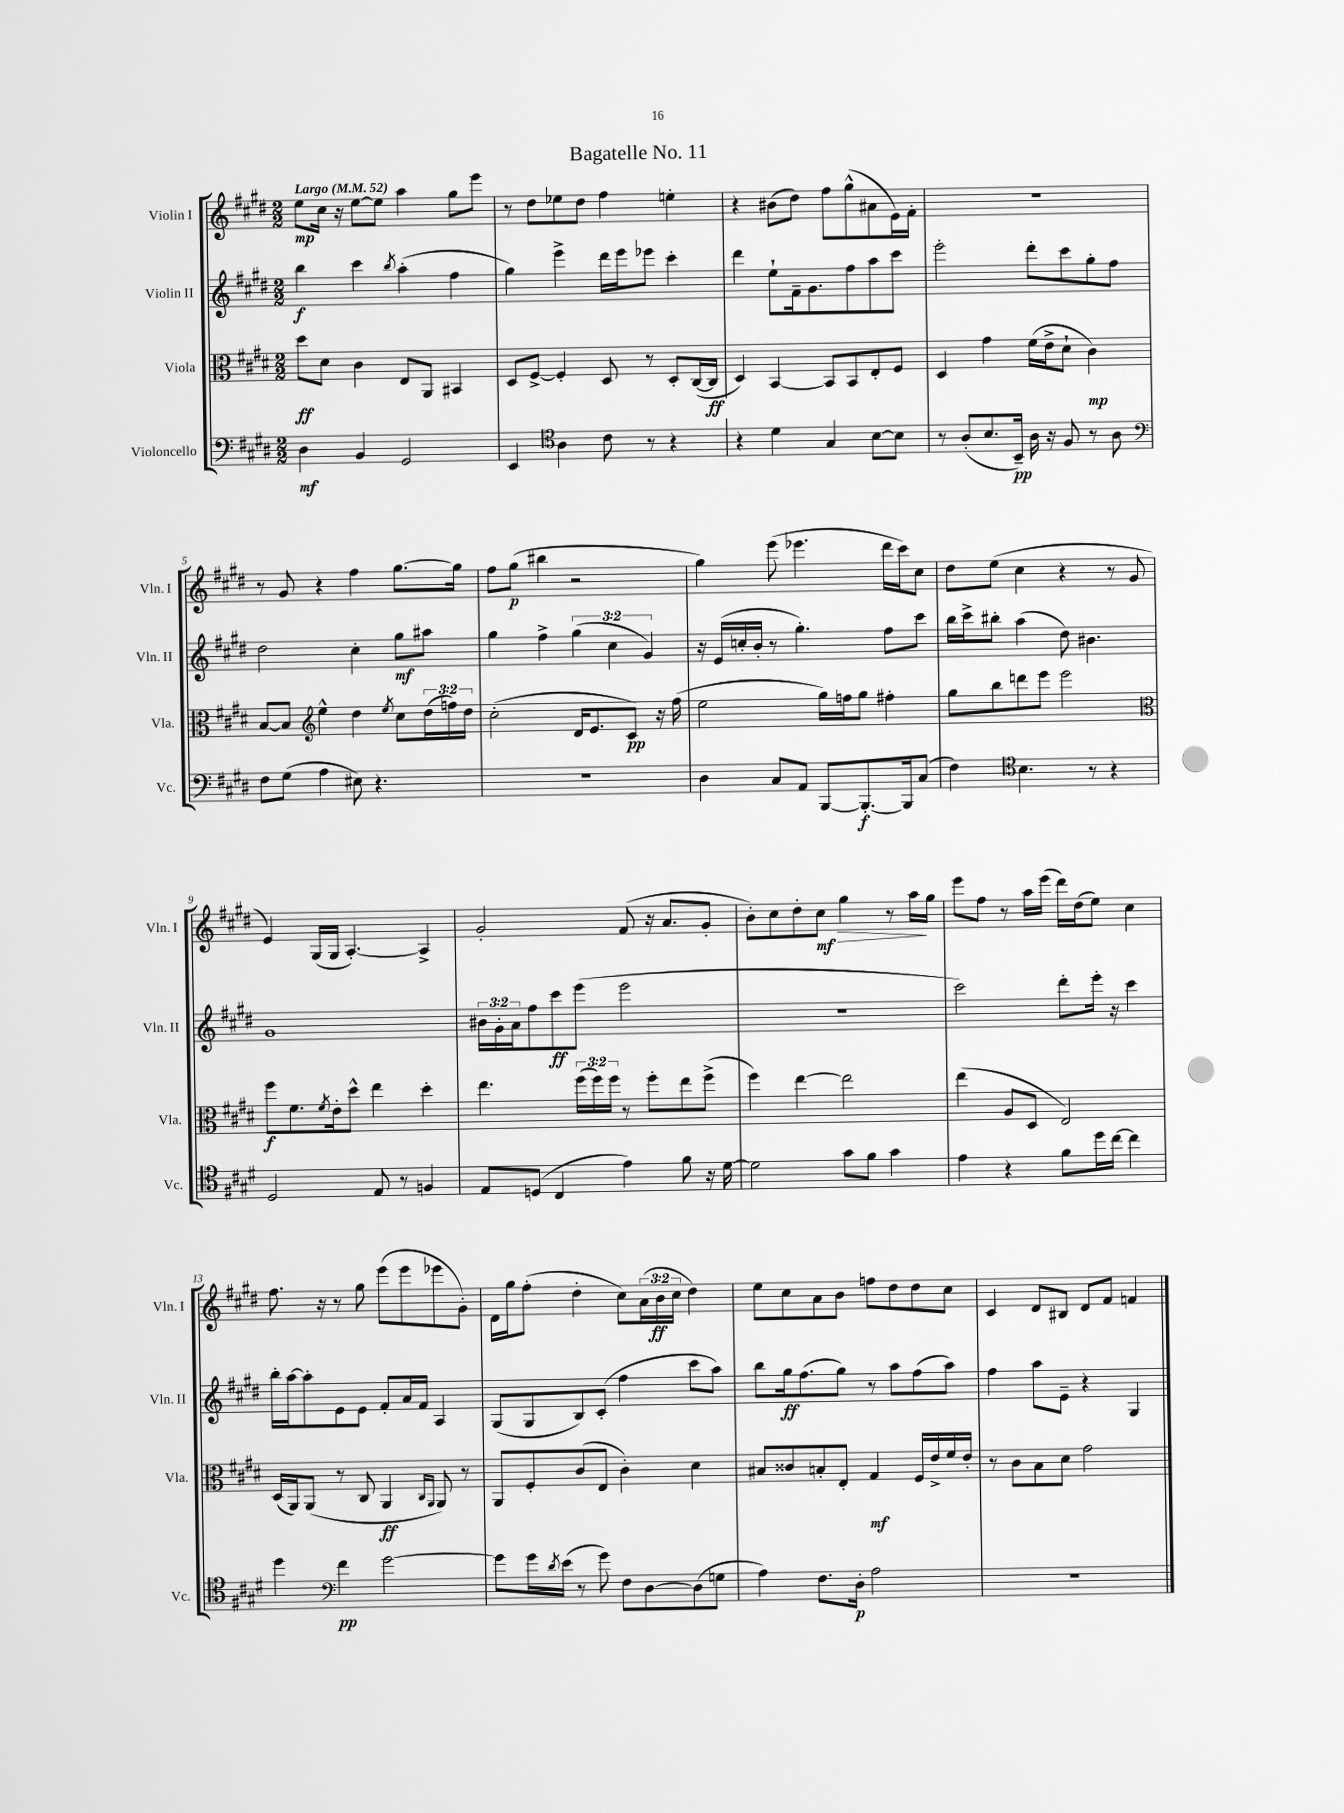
\header { title = "Bagatelle No. 11" }
<<
\new StaffGroup <<
\new Staff = "s0" \with { instrumentName = "Violin I" shortInstrumentName = "Vln. I" } {
    \clef treble \key e \major \numericTimeSignature \time 2/2 \override Staff.TupletNumber.text = #tuplet-number::calc-fraction-text \tempo "Largo" 4 = 52
    e''8\mp cis''16 r16 e''8~ e''8 a''4 gis''8 e'''8 |
    r8 dis''8 ees''8 dis''8 fis''4 e''4-. |
    r4 bis'8( dis''8) fis''8 gis''8-^( ais'8 e'16) fis'16-. |
    R1 |
    r8 gis'8 r4 fis''4 gis''8.~ gis''16 |
    fis''8 gis''8\p( bis''4 r2 |
    gis''4) e'''8( ees'''4. dis'''16 cis'''16) cis''8 |
    dis''8 e''8( cis''4 r4 r8 gis'8 |
    e'4) gis16( gis16 a4.~-.) a4-> |
    gis'2-. fis'8( r16 a'8. gis'8-. |
    b'8-.) cis''8 dis''8-. cis''8\mf\> gis''4 r8 a''16\! gis''16 |
    e'''8 fis''8 r8 a''16 e'''16( dis'''16) dis''16( e''8) cis''4 |
    fis''8. r16 r8 gis''8 e'''8( e'''8 ees'''8 gis'8-.) |
    dis'16 gis''16 fis''8-.( dis''4-. cis''8) \tuplet 3/2 { a'16( b'16\ff cis''16 } dis''4) |
    e''8 cis''8 a'8 b'8 f''8 dis''8 dis''8 cis''8 |
    cis'4 dis'8 bis8 dis'8 fis'8 f'4 \bar "|." |
}
\new Staff = "s1" \with { instrumentName = "Violin II" shortInstrumentName = "Vln. II" } {
    \clef treble \key e \major \numericTimeSignature \time 2/2 \override Staff.TupletNumber.text = #tuplet-number::calc-fraction-text
    b''4\f cis'''4 \acciaccatura { b''8 } a''4-.( fis''4 |
    gis''4) e'''4-> dis'''16 e'''16 ees'''8 cis'''4-. |
    dis'''4 e''8-! fis'16-- gis'8. fis''8 a''8 cis'''8 |
    e'''2-. dis'''8-. cis'''8 gis''8-. fis''8 |
    dis''2 cis''4-. gis''8\mf ais''8 |
    gis''4 fis''4-> \tuplet 3/2 { gis''4( cis''4 gis'4) } |
    r16 e'16( c''16-. b'16-. r8 gis''4.-.) fis''8 cis'''8 |
    b''16 cis'''16-> bis''8-. a''4( dis''8) bis'4. |
    gis'1 |
    \tuplet 3/2 { bis'16 gis'16-. a'16 } fis''8 cis'''8\ff e'''8( e'''2 |
    r1 |
    cis'''2) dis'''8-. e'''16-. r16 cis'''4 |
    b''16-. a''16~ a''8-. e'8 e'8 fis'8-. a'16 fis'16 a4 |
    gis8( gis8 b8) cis'8-.( fis''4 cis'''8 a''8) |
    b''8 gis''16\ff fis''8.( gis''8) r8 a''8 fis''8( a''8) |
    fis''4 a''8 e'8-- r4 gis4 \bar "|." |
}
\new Staff = "s2" \with { instrumentName = "Viola" shortInstrumentName = "Vla." } {
    \clef alto \key e \major \numericTimeSignature \time 2/2 \override Staff.TupletNumber.text = #tuplet-number::calc-fraction-text
    dis''8\ff dis'8 cis'4 e8 a,8 bis,4 |
    dis8 fis8~-> fis4-. dis8 r8 dis8-. cis16~( cis16\ff |
    dis4) b,4~ b,8 b,8 e8-. fis8 |
    dis4 gis'4 fis'16( e'16-> dis'8-! cis'4\mp) |
    b8~ b8 \clef treble e''4-^ dis''4 \acciaccatura { e''8 } cis''8 \tuplet 3/2 { dis''16( f''16) dis''16 } |
    cis''2-.( dis'16 e'8. cis'8\pp) r16 fis''16( |
    e''2 gis''16) f''16 gis''8 fis''4-. |
    gis''8 b''8 d'''8 e'''8 e'''2 |
    \clef alto fis''8\f fis'8. \acciaccatura { fis'8 } e'16-. dis''8-^ e''4 dis''4-. |
    e''4. \tuplet 3/2 { fis''16( fis''16) fis''16 } r8 fis''8-. e''8 fis''8->( |
    fis''4) e''4~ e''2 |
    e''4( a8 dis8 e2) |
    dis16( a,16) a,8( r8 cis8 a,4\ff \grace { cis16 a,16 } a,8) r8 |
    a,8 fis8-. cis'8( e8 cis'4-.) dis'4 |
    bis8 cisis'8 b8-. e8-. gis4\mf fis16 e'16-> fis'16 e'16-. |
    r8 cis'8 b8 dis'8 gis'2 \bar "|." |
}
\new Staff = "s3" \with { instrumentName = "Violoncello" shortInstrumentName = "Vc." } {
    \clef bass \key e \major \numericTimeSignature \time 2/2
    dis4\mf b,4 gis,2 |
    e,4 \clef tenor a4 cis'8 r8 r4 |
    r4 dis'4 gis4 b8~ b8 |
    r8 a8-.( b8. b,16--\pp) a16 r16 fis8 r8 a8 |
    \clef bass fis8 gis8( a4 eis8) r4. |
    R1 |
    dis4 cis8 a,8 b,,8~ b,,8.~-.\f b,,16 cis8( |
    fis4) \clef tenor b4. r8 r4 |
    dis2 e8 r8 f4 |
    e8 d8( cis4 e'4) fis'8 r16 dis'16~ |
    dis'2 gis'8 fis'8 gis'4 |
    e'4 r4 fis'8 dis''16 cis''16~ cis''4 |
    dis''4 \clef bass fis'4\pp gis'2~ |
    gis'8 gis'16 \acciaccatura { dis'8 } e'16( r8 gis'8) fis8 dis8~ dis8( g8 |
    a4) fis8. dis16-.\p a2 |
    R1 \bar "|." |
}
>>
>>
